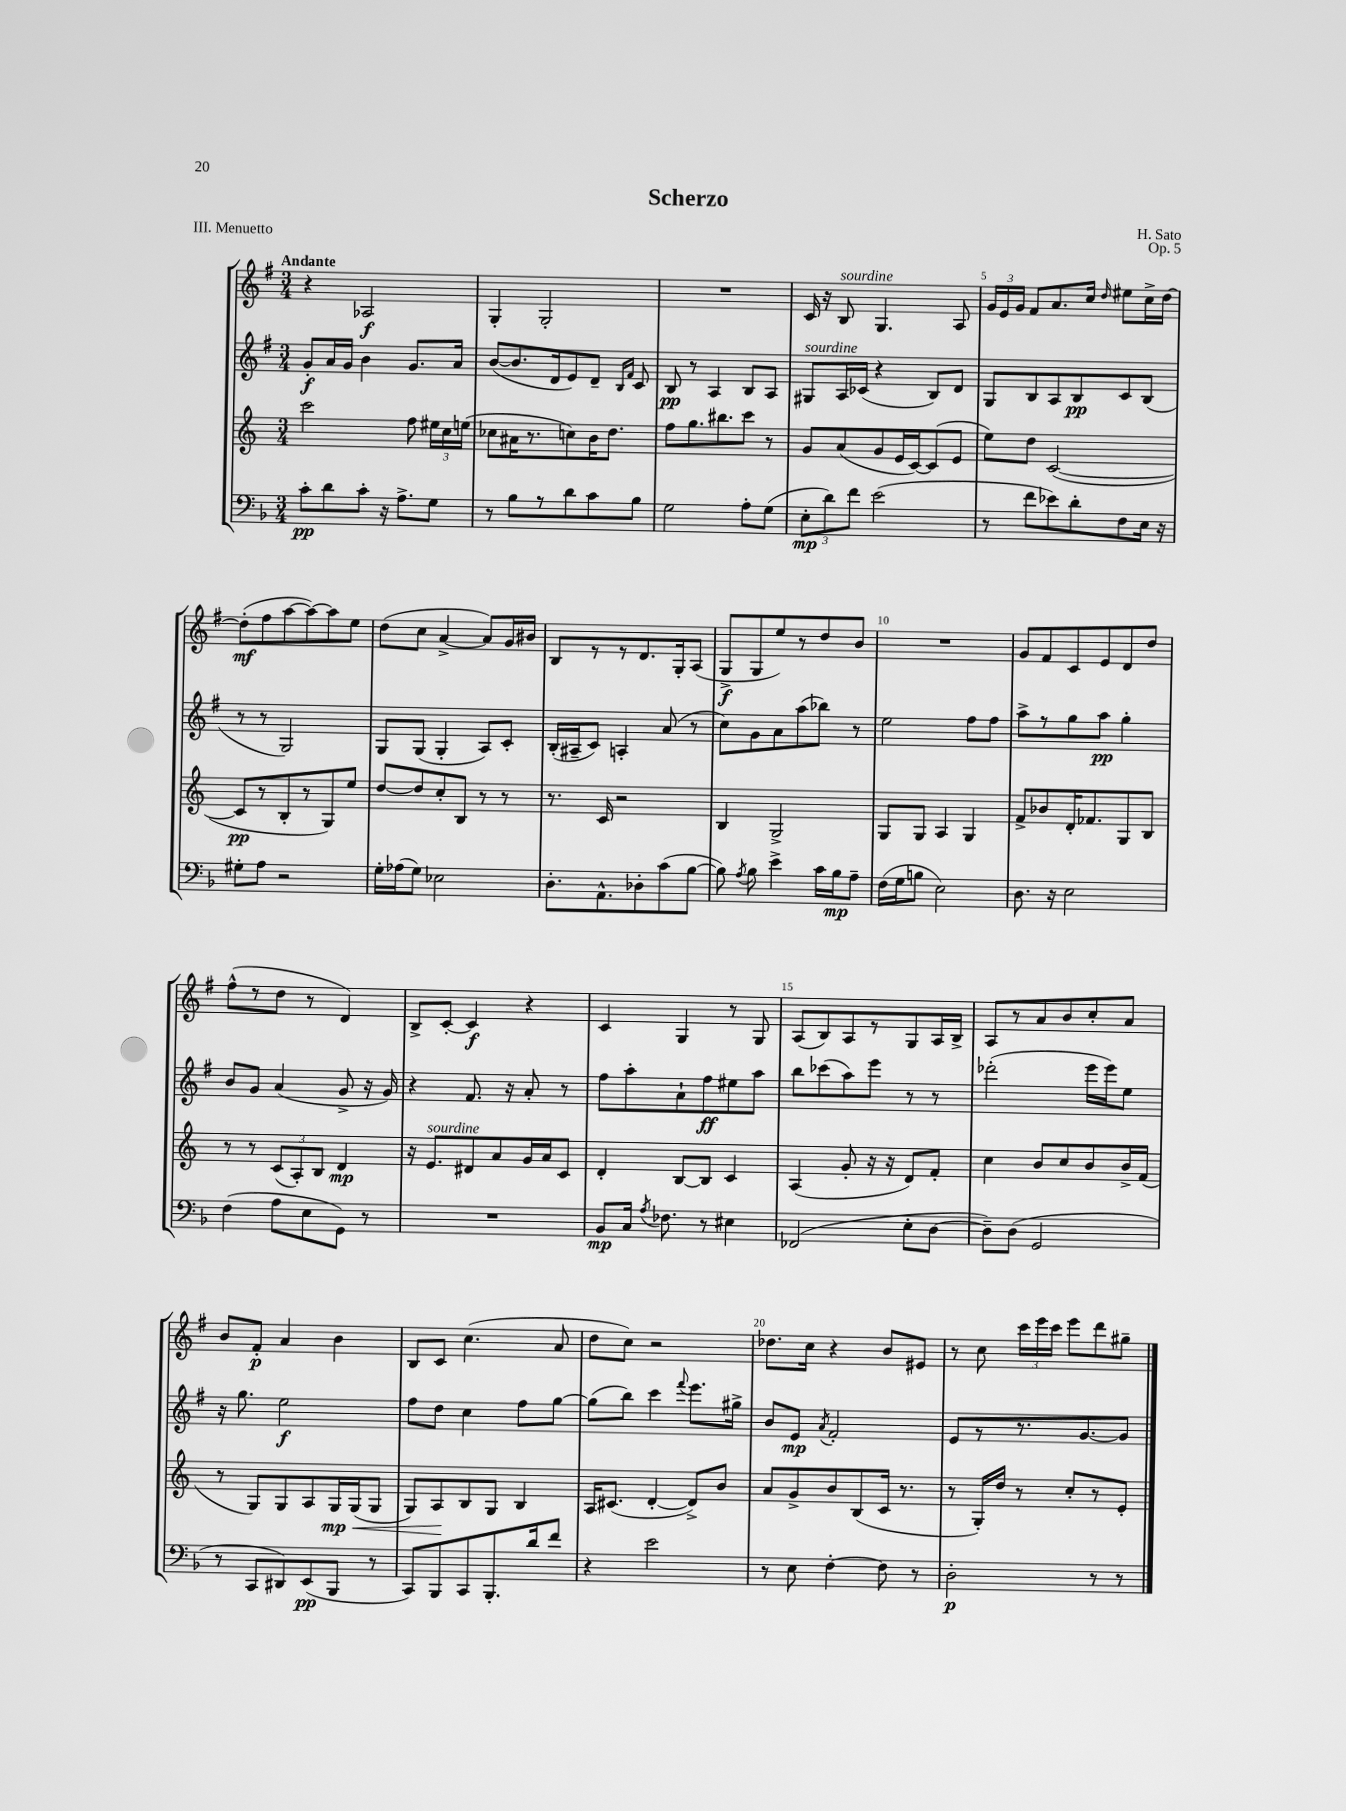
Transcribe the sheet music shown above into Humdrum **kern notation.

**kern	**dynam	**kern	**dynam	**kern	**dynam	**kern	**dynam
*part4	*part4	*part3	*part3	*part2	*part2	*part1	*part1
*staff4	*staff4	*staff3	*staff3	*staff2	*staff2	*staff1	*staff1
*clefF4	*	*clefG2	*	*clefG2	*	*clefG2	*
*k[b-]	*	*k[]	*	*k[f#]	*	*k[f#]	*
*M3/4	*	*M3/4	*	*M3/4	*	*M3/4	*
=1	=1	=1	=1	=1	=1	=1	=1
!	!	!	!	!	!	!LO:TX:a:B:t=Andante	!
8c'\L	pp	2ccc\	.	8g'/L	f	4r	.
8d\	.	.	.	16a/L	.	.	.
.	.	.	.	16g/JJ	.	.	.
8c'\J	.	.	.	4b\	.	2A-X/	f
16r	.	.	.	.	.	.	.
8.A^\L	.	.	.	.	.	.	.
.	.	8ff\	.	8.g/L	.	.	.
8G\J	.	24ee#X\LL	.	.	.	.	.
.	.	24cc\	.	.	.	.	.
.	.	.	.	16a/Jk	.	.	.
.	.	(24een\JJ	.	.	.	.	.
=2	=2	=2	=2	=2	=2	=2	=2
8r	.	8cc-X\L	.	([8b/L	.	4G'/	.
8B-\L	.	16a#X\K	.	8.b/]	.	.	.
.	.	8.r	.	.	.	.	.
8r	.	.	.	.	.	2G'/	.
.	.	.	.	16d/k	.	.	.
8d\	.	8ccn\)	.	8e/)	.	.	.
8c\	.	16b\K	.	8d~/J	.	.	.
.	.	8.dd\J	.	.	.	.	.
.	.	.	.	16qqB/LL	.	.	.
.	.	.	.	16qqf#/JJ	.	.	.
8B-\J	.	.	.	8c/	.	.	.
=3	=3	=3	=3	=3	=3	=3	=3
2G\	.	8ff\L	.	8B/	pp	2.r	.
.	.	8.gg\	.	8r	.	.	.
.	.	.	.	4A/	.	.	.
.	.	8.bb#X\	.	.	.	.	.
8A'\L	.	8ccc\J	.	8B/L	.	.	.
(8G\J	.	8r	.	8A/J	.	.	.
=4	=4	=4	=4	=4	=4	=4	=4
!	!	!	!	!LO:TX:a:i:t=sourdine	!	!	!
12E'\L	mp	8g/L	.	8G#X/L	.	16c/	.
.	.	.	.	.	.	16r	.
12d\)	.	.	.	.	.	.	.
!	!	!	!	!	!	!LO:TX:a:i:t=sourdine	!
.	.	(8a/	.	16A/L	.	8B/	.
12f\J	.	.	.	.	.	.	.
.	.	.	.	(16c-X/JJ	.	.	.
(2e\	.	8g/	.	4r	.	4.G/	.
.	.	16e/L	.	.	.	.	.
.	.	[16c/J)	.	.	.	.	.
.	.	(8c/]	.	8B/L)	.	.	.
.	.	8e/J	.	8d/J	.	8A/	.
=5	=5	=5	=5	=5	=5	=5	=5
8r	.	8ee\L)	.	8G/L	.	24g/LL	.
.	.	.	.	.	.	24e/	.
.	.	.	.	.	.	24g/JJ	.
8f\L	.	8dd\J	.	8B/	.	8f#/L	.
8e-X\)	.	([2c/	.	8A/	.	8.a/	.
8d'\	.	.	.	8B/	pp	.	.
.	.	.	.	.	.	16cc/Jk	.
.	.	.	.	.	.	16qqdd/	.
8F\	.	.	.	8c/	.	8ee#X\L	.
16E\Jk	.	.	.	(8B/J	.	16cc^\L	.
16r	.	.	.	.	.	[16dd\JJ	.
!!LO:LB:g=z
=6	=6	=6	=6	=6	=6	=6	=6
8G#X'\L	.	8c/L]	pp	8r	.	(8dd'\L]	mf
8A\J	.	8r	.	8r	.	8ff#\	.
2r	.	8B'/	.	2G/)	.	[8aa\	.
.	.	8r	.	.	.	8aa\_)	.
.	.	8G/)	.	.	.	8aa\]	.
.	.	8ee/J	.	.	.	8ee\J	.
=7	=7	=7	=7	=7	=7	=7	=7
16G'\LL	.	[8dd/L	.	8G/L	.	(8dd\L	.
(16A-X\J	.	.	.	.	.	.	.
8G\J)	.	8dd/]	.	(8G/J	.	8cc\J	.
2E-X\	.	8cc'/	.	4G'/	.	[4a^/	.
.	.	8B/J	.	.	.	.	.
.	.	8r	.	8A/L)	.	8a/L])	.
.	.	8r	.	8c'/J	.	16g/L	.
.	.	.	.	.	.	16b#X/JJ	.
=8	=8	=8	=8	=8	=8	=8	=8
8.D'\L	.	8.r	.	(16B'/LL	.	8B/L	.
.	.	.	.	16A#X~/J	.	.	.
.	.	.	.	8c/J)	.	8r	.
8.AA^^\	.	16c/	.	.	.	.	.
.	.	2r	.	4An'/	.	8r	.
8D-X'\	.	.	.	.	.	8.d/	.
(8c\	.	.	.	(8a/	.	.	.
.	.	.	.	.	.	16G'/k	.
[8B-\J	.	.	.	8r	.	(8A/J	.
=9	=9	=9	=9	=9	=9	=9	=9
8B-\])	.	4B/	.	8cc\L)	.	8G^/L	f
8qA/	.	.	.	.	.	.	.
8B-\	.	.	.	8g\	.	8G/	.
4e^\	.	2G^/	.	8a\	.	8ee/)	.
.	.	.	.	(8aa\	.	8r	.
16c\LL	.	.	.	8bb-X\J)	.	8dd/	.
16B-\J	mp	.	.	.	.	.	.
8A~\J	.	.	.	8r	.	8b/J	.
=10	=10	=10	=10	=10	=10	=10	=10
(16F\LL	.	8G/L	.	2ee\	.	2.r	.
16G\J	.	.	.	.	.	.	.
8Bn\J	.	8G/J	.	.	.	.	.
2E\)	.	4A/	.	.	.	.	.
.	.	4G/	.	8ff#\L	.	.	.
.	.	.	.	8ff#\J	.	.	.
=11	=11	=11	=11	=11	=11	=11	=11
8.D\	.	8f^/L	.	8aa^\L	.	8g/L	.
.	.	8b-X/	.	8r	.	8f#/	.
16r	.	.	.	.	.	.	.
2E\	.	16d'/K	.	8gg\	.	8c/	.
.	.	8.f-X/	.	.	.	.	.
.	.	.	.	8aa\J	pp	8e/	.
.	.	8G/	.	4gg'\	.	8d/	.
.	.	8B/J	.	.	.	8dd/J	.
!!LO:LB:g=z
=12	=12	=12	=12	=12	=12	=12	=12
(4F\	.	8r	.	8b/L	.	(8ff#^^\L	.
.	.	8r	.	8g/J	.	8r	.
8A\L	.	(12c/L	.	(4a/	.	8dd\J	.
.	.	12A'/)	.	.	.	.	.
8E\	.	.	.	.	.	8r	.
.	.	12B/J	.	.	.	.	.
8GG\J)	.	4d/	mp	8g^/	.	4d/)	.
8r	.	.	.	16r	.	.	.
.	.	.	.	16g/)	.	.	.
=13	=13	=13	=13	=13	=13	=13	=13
2.r	.	16r	.	4r	.	8B^/L	.
!	!	!LO:TX:a:i:t=sourdine	!	!	!	!	!
.	.	8.e/L	.	.	.	.	.
.	.	.	.	.	.	[8c'/J	.
.	.	8d#X/	.	8.f#/	.	4c/]	f
.	.	8a/	.	.	.	.	.
.	.	.	.	16r	.	.	.
.	.	16g/L	.	8a'/	.	4r	.
.	.	16a/J	.	.	.	.	.
.	.	8c/J	.	8r	.	.	.
=14	=14	=14	=14	=14	=14	=14	=14
8BB-/L	mp	4d'/	.	8ff#\L	.	4c/	.
16C/Jk	.	.	.	8aa'\	.	.	.
8qA/	.	.	.	.	.	.	.
8.F-X\	.	.	.	.	.	.	.
.	.	[8B/L	.	8a`\	.	4G/	.
8r	.	8B/J]	.	8ff#\	ff	.	.
4E#X\	.	4c/	.	8ee#X\	.	8r	.
.	.	.	.	8aa\J	.	8G/	.
=15	=15	=15	=15	=15	=15	=15	=15
(2FF-X/	.	(4A/	.	8bb\L	.	(8A/L	.
.	.	.	.	(8ccc-X\	.	8B/)	.
.	.	8g'/	.	8aa\)	.	8A/	.
.	.	16r	.	8eee\J	.	8r	.
.	.	16r	.	.	.	.	.
8E'\L	.	8d/L)	.	8r	.	8G/	.
[8D\J	.	8f'/J	.	8r	.	16A/L	.
.	.	.	.	.	.	16B^/JJ	.
=16	=16	=16	=16	=16	=16	=16	=16
8D~\L])	.	4cc\	.	(2ddd-X'\	.	8A/L	.
(8D\J	.	.	.	.	.	8r	.
2GG/	.	8b/L	.	.	.	8a/	.
.	.	8cc/	.	.	.	8b/	.
.	.	8b/	.	16eee\LL	.	8cc'/	.
.	.	.	.	16eee\J)	.	.	.
.	.	16b^/L	.	8ee\J	.	8a/J	.
.	.	(16f/JJ	.	.	.	.	.
!!LO:LB:g=z
=17	=17	=17	=17	=17	=17	=17	=17
8r	.	8r	.	16r	.	8b/L	.
.	.	.	.	8.gg\	.	.	.
8CC/L	.	8G/L)	.	.	.	8f#'/J	p
8DD#X/)	.	8G/	.	2ee\	f	4a/	.
(8EE/	pp	8A/	.	.	.	.	.
!	!	!	!LO:HP:b	!	!	!	!
8BBB-/J	.	16G/L	< mp	.	.	4b\	.
.	.	(16G/J	.	.	.	.	.
8r	.	8G/J	.	.	.	.	.
=18	=18	=18	=18	=18	=18	=18	=18
8CC/L)	.	8G/L)	.	8ff#\L	.	8B/L	.
8BBB-/	.	8A/	.	8dd\J	.	8c/J	.
8CC/	.	8B/	[	4cc\	.	(4.cc\	.
8.BBB-'/	.	8G/J	.	.	.	.	.
.	.	4B/	.	8ff#\L	.	.	.
16d/k	.	.	.	.	.	.	.
8f/J	.	.	.	[8gg\J	.	8a/	.
=19	=19	=19	=19	=19	=19	=19	=19
4r	.	16A/KL	.	(8gg\L]	.	8dd\L	.
.	.	(8.c#X/J	.	.	.	.	.
.	.	.	.	8bb\J)	.	8cc\J)	.
2e\	.	[4d'/	.	4ccc\	.	2r	.
.	.	.	.	8qqfff#/	.	.	.
.	.	8d^/L])	.	8.eee\L	.	.	.
.	.	8b/J	.	.	.	.	.
.	.	.	.	16gg#X^\Jk	.	.	.
=20	=20	=20	=20	=20	=20	=20	=20
8r	.	8a/L	.	8b/L	.	8.dd-X\L	.
8E\	.	8g^/	.	8e/J	mp	.	.
.	.	.	.	.	.	16cc\Jk	.
.	.	.	.	8qa/	.	.	.
[4F'\	.	8b/	.	2f#'/	.	4r	.
.	.	(8B/	.	.	.	.	.
8F\]	.	16c/Jk	.	.	.	8b/L	.
.	.	8.r	.	.	.	.	.
8r	.	.	.	.	.	8e#X/J	.
=21	=21	=21	=21	=21	=21	=21	=21
2D'\	p	8r	.	8e/L	.	8r	.
.	.	16G'/LL)	.	8r	.	8cc\	.
.	.	16dd/JJ	.	.	.	.	.
.	.	8r	.	8.r	.	24ccc\LL	.
.	.	.	.	.	.	24eee\	.
.	.	.	.	.	.	24ccc\JJ	.
.	.	8cc'/L	.	.	.	8eee\L	.
.	.	.	.	[8.g/	.	.	.
8r	.	8r	.	.	.	8ddd\	.
8r	.	8e'/J	.	8g/J]	.	8gg#X~\J	.
==	==	==	==	==	==	==	==
*-	*-	*-	*-	*-	*-	*-	*-
